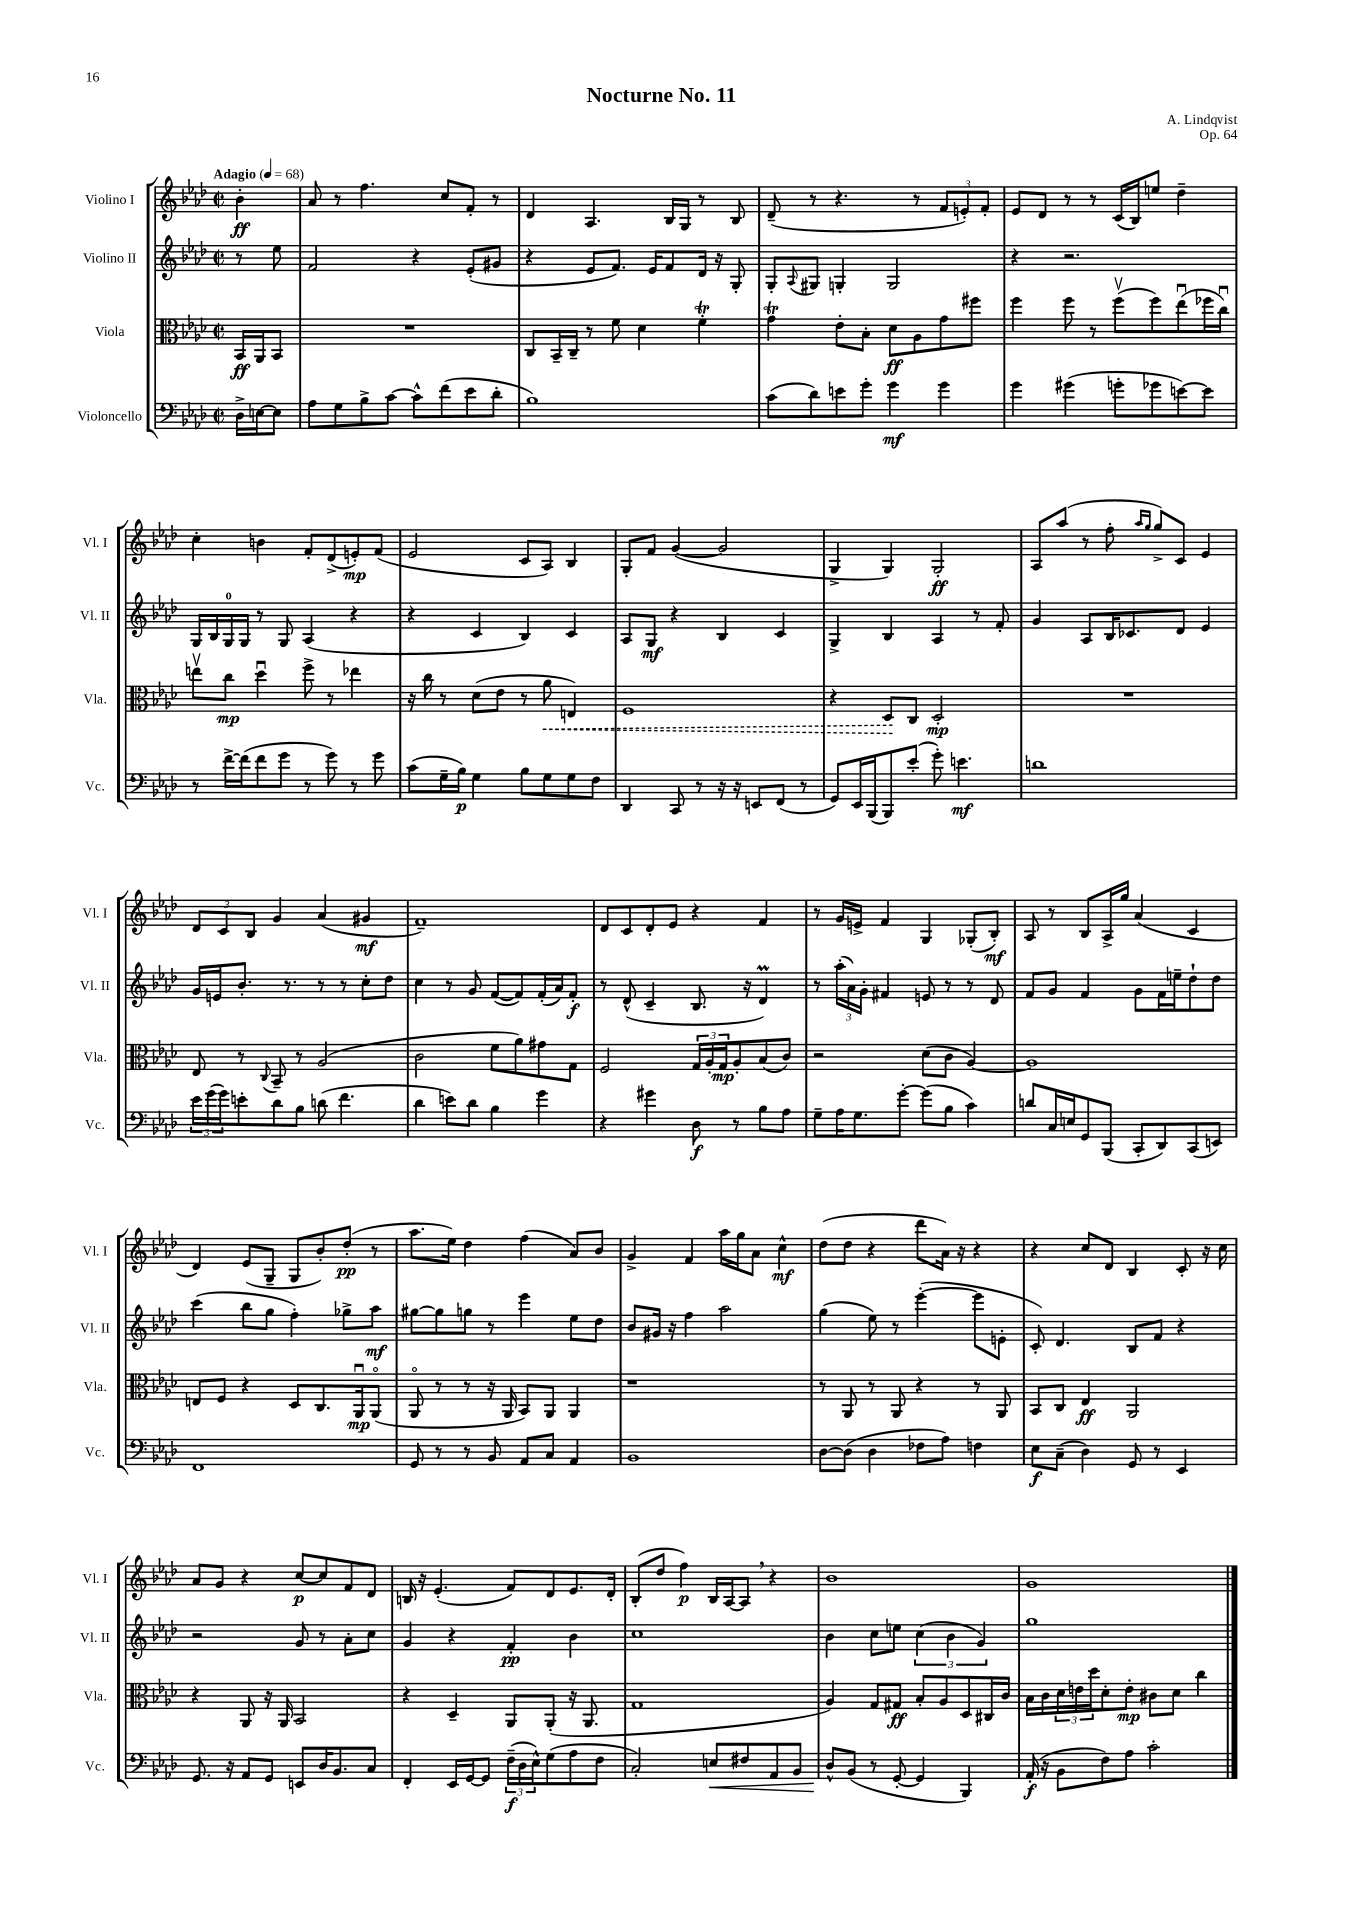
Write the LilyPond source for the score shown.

\header { title = "Nocturne No. 11" composer = "A. Lindqvist" opus = "Op. 64" }
<<
\new StaffGroup <<
\new Staff = "s0" \with { instrumentName = "Violino I" shortInstrumentName = "Vl. I" } {
    \clef treble \key aes \major \defaultTimeSignature \time 2/2 \partial 4 \tempo "Adagio" 4 = 68
    bes'4-.\ff |
    aes'8 r8 f''4. c''8 f'8-. r8 |
    des'4 aes4. bes16 g16 r8 bes8 |
    des'8--( r8 r4. r8 \tuplet 3/2 { f'8 e'8-.) f'8-. } |
    ees'8 des'8 r8 r8 c'16( bes16) e''8 des''4-- |
    c''4-. b'4 f'8-. des'8->( e'8-.\mp) f'8( |
    ees'2 c'8 aes8) bes4 |
    g8-. f'8 g'4~( g'2 |
    g4-> g4) g2-.\ff |
    aes8 aes''8( r8 f''8-. \grace { aes''16 g''16 } g''8->) c'8 ees'4 |
    \tuplet 3/2 { des'8 c'8 bes8 } g'4 aes'4( gis'4\mf |
    f'1--) |
    des'8 c'8 des'8-. ees'8 r4 f'4 |
    r8 g'16 e'16-> f'4 g4 ges8-.( bes8-.\mf) |
    aes8 r8 bes8 aes16-> g''16 aes'4( c'4 |
    des'4) ees'8( g8-- g8 bes'8-.) des''8-.\pp( r8 |
    aes''8. ees''16) des''4 f''4( aes'8) bes'8 |
    g'4-> f'4 aes''16 g''16 aes'8 c''4-^\mf |
    des''8( des''8 r4 des'''8 aes'16) r16 r4 |
    r4 c''8 des'8 bes4 c'8-. r16 c''16 |
    aes'8 g'8 r4 c''8~\p c''8 f'8 des'8 |
    b16 r16 ees'4.-.( f'8) des'8 ees'8. des'16-. |
    bes8-.( des''8 f''4\p) bes16 aes16~ aes8 \breathe r4 |
    bes'1 |
    g'1 \bar "|." |
}
\new Staff = "s1" \with { instrumentName = "Violino II" shortInstrumentName = "Vl. II" } {
    \clef treble \key aes \major \defaultTimeSignature \time 2/2 \partial 4
    r8 ees''8 |
    f'2 r4 ees'8-.( gis'8 |
    r4 ees'8 f'8.) ees'16 f'8 des'16 r16 g8-. |
    g8-. \appoggiatura { aes8 } gis8 g4-. g2 |
    r4 r2. |
    g16 bes16 g16-0 g16 r8 g8 aes4( r4 |
    r4 c'4 bes4) c'4 |
    aes8 g8\mf r4 bes4 c'4 |
    g4-> bes4 aes4 r8 f'8-. |
    g'4 aes8 bes16 ces'8. des'8 ees'4 |
    g'16 e'16 bes'8.-. r8. r8 r8 c''8-. des''8 |
    c''4 r8 g'8 f'8~( f'8) f'16-.( aes'16) f'8-.\f |
    r8 des'8-^( c'4-- bes8. r16 des'4\prall) |
    r8 \tuplet 3/2 { aes''16-.( aes'16) g'16-. } fis'4 e'8 r8 r8 des'8 |
    f'8 g'8 f'4 g'8 f'16 e''16-- des''8-! des''8 |
    c'''4( bes''8 g''8 f''4-.) ges''8-> aes''8\mf |
    gis''8~ gis''8 g''8 r8 ees'''4 ees''8 des''8 |
    bes'8 gis'16 r16 f''4 aes''2 |
    g''4( ees''8) r8 ees'''4~-.( ees'''8 e'8-. |
    c'8-.) des'4. bes8 f'8 r4 |
    r2 g'8 r8 aes'8-. c''8 |
    g'4 r4 f'4-.\pp bes'4 |
    c''1 |
    bes'4 c''8 e''8 \tuplet 3/2 { c''4( bes'4 g'4) } |
    g''1 \bar "|." |
}
\new Staff = "s2" \with { instrumentName = "Viola" shortInstrumentName = "Vla." } {
    \clef alto \key aes \major \defaultTimeSignature \time 2/2 \partial 4
    bes,16\ff aes,16 bes,8 |
    R1 |
    c8 bes,16-- c16-- r8 f'8 des'4 f'4-.\trill |
    g'4\trill ees'8-. bes8-. des'8\ff aes8 g'8 fis''8 |
    f''4 f''8 r8 f''8\upbow( f''8) ees''8\downbow( fes''16 c''16\downbow) |
    e''8\upbow c''8\mp des''4\downbow f''8-> r8 ees''4 |
    r16 c''16 r8 des'8( ees'8 r8 \once \override Hairpin.style = #'dashed-line aes'8\< e4) |
    f1 |
    r4 des8\! c8 des2-.\mp |
    R1 |
    ees8 r8 \appoggiatura { c8 } bes,8-- r8 aes2( |
    c'2 f'8 aes'8) gis'8 g8 |
    f2 \tuplet 3/2 { g16 aes16-. g16\mp } aes8-. bes8( c'8) |
    r2 des'8( c'8 aes4~) |
    aes1 |
    e8 f8 r4 des8 c8. aes,16\downbow\mp aes,8\flageolet( |
    aes,8\flageolet r8 r8 r16 aes,16 bes,8) aes,8 aes,4 |
    r1 |
    r8 aes,8 r8 aes,8 r4 r8 aes,8 |
    bes,8 c8 ees4\ff aes,2 |
    r4 aes,8 r16 aes,16 bes,2 |
    r4 des4-- aes,8 aes,8-.( r16 aes,8. |
    g1 |
    aes4) g8 gis8\ff bes8-. aes8 des8 cis16 c'16 |
    bes16 c'16 \tuplet 3/2 { des'16 e'16 des''16 } des'8-. e'8-.\mp cis'8 des'8 c''4 \bar "|." |
}
\new Staff = "s3" \with { instrumentName = "Violoncello" shortInstrumentName = "Vc." } {
    \clef bass \key aes \major \defaultTimeSignature \time 2/2 \partial 4
    des16-> e16~ e8 |
    aes8 g8 bes8-> c'8~ c'8-^ f'8( ees'8 des'8-. |
    bes1) |
    c'8( des'8) e'8 g'8-. g'4\mf g'4 |
    g'4 gis'4( g'8-. ges'8 e'8~) e'8 |
    r8 f'16~-> f'16( f'8 g'8 r8 g'8) r8 g'8 |
    c'8( g16-- bes16\p) g4 bes8 g8 g8 f8 |
    des,4 c,8 r8 r16 r16 e,8 f,8( r8 |
    g,8) ees,16 bes,,16( bes,,8) ees'8-.( g'8-.) e'4.\mf |
    d'1 |
    \tuplet 3/2 { ees'16 g'16( g'16) } e'8-. des'8 bes8 d'8( f'4. |
    des'4 e'8) des'8 bes4 g'4 |
    r4 gis'4 des8\f r8 bes8 aes8 |
    g8-- aes16 g8. g'8~-. g'8( bes8 c'4) |
    d'8 c16 e16 g,8 bes,,8( c,8-. des,8) c,8( e,8) |
    f,1 |
    g,8 r8 r8 bes,8 aes,8 c8 aes,4 |
    bes,1 |
    des8~ des8( des4 fes8 aes8) f4 |
    ees8\f c8--( des4) g,8 r8 ees,4 |
    g,8. r16 aes,8 g,8 e,8 des16 bes,8. c8 |
    f,4-. ees,16 g,16~ g,8 \tuplet 3/2 { f16--\f( des16 ees16-^) } g8( aes8 f8 |
    c2-.) e8\< fis8 aes,8 bes,8 |
    des8-^\! bes,8( r8 g,8~-. g,4 bes,,4) |
    aes,16-.\f( r16 bes,8 f8) aes8 c'2-. \bar "|." |
}
>>
>>
\layout { \context { \Score \remove "Bar_number_engraver" } }
